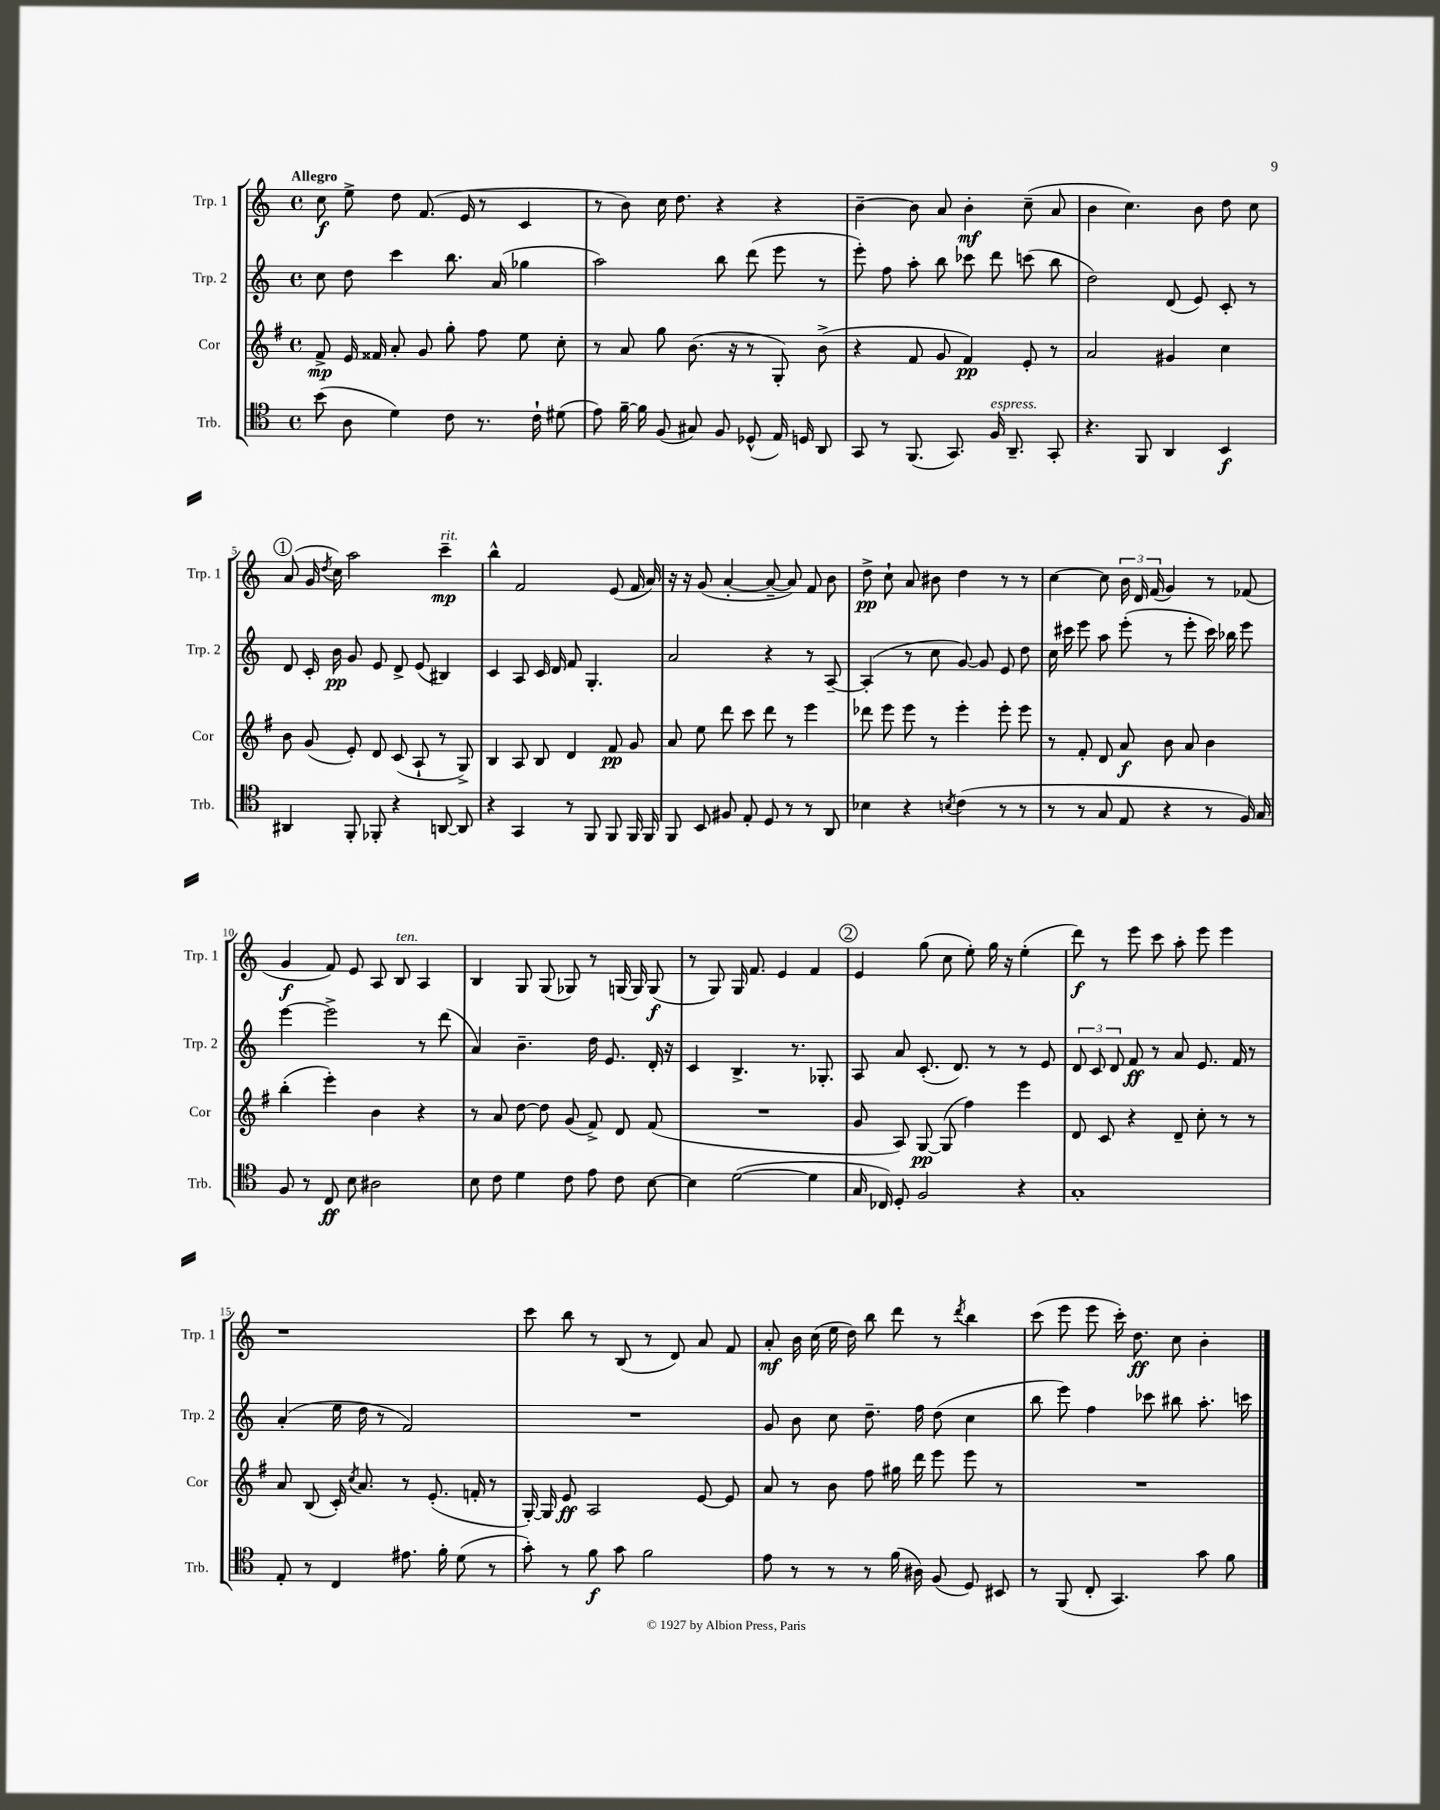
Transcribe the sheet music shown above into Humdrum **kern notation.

**kern	**kern	**kern	**kern
*staff4	*staff3	*staff2	*staff1
*clefC4	*clefG2	*clefG2	*clefG2
*k[]	*k[f#]	*k[]	*k[]
*M4/4	*M4/4	*M4/4	*M4/4
*met(c)	*met(c)	*met(c)	*met(c)
(8b	8f#^	8cc	8cc
8A	16e	8dd	8ee^
.	16f##	.	.
4d)	8a'	4ccc	8dd
.	8g	.	(8.f
8c	8gg'	8.bb	.
.	.	.	16e
8.r	8ff#	.	8r
.	.	(16a	.
.	8ee	4gg-	4c
16c`	.	.	.
(8d#	8cc'	.	.
=	=	=	=
8e)	8r	2aa)	8r
[16f~	8a	.	8b)
16f]	.	.	.
(8F	8gg	.	16cc
.	.	.	8.dd
8G#)	(8.b	.	.
8F	.	8bb	4r
.	16r	.	.
(8D-^^	8r	(8ddd	.
16E)	8G')	8eee	4r
16D	.	.	.
8AA	(8b^	8r	.
=	=	=	=
8GG	4r	8eee')	[4b~
8r	.	8ff	.
(8.FF	8f#	8aa'	8b]
.	8g	8bb	8a
8.GG)	.	.	.
.	4f#)	8ccc-	4b'
16F	.	8ddd	.
8.AA~	.	.	.
.	8e'	(8ccc	(8cc~
8GG'	8r	8bb	8a
=	=	=	=
4.r	2a	2dd)	4b
.	.	.	4.cc)
8FF	.	.	.
4AA	4g#	(8d	.
.	.	8e)	8b
4BB	4cc	8c'	8dd
.	.	8r	8cc
=	=	=	=
4AA#	8b	8d	(8a
.	(8g	16c'	16g
.	.	.	8qdd
.	.	16b	16cc)
8FF'	8e')	8g	2aa
8FF-'	8d	8e	.
4r	(8c	8d^	.
.	8A`	(8e	.
[8AA	8r	4B#)	4ccc~
8AA]	8G^)	.	.
=	=	=	=
4r	4B	4c	4bb^^
4GG	8A	8A	2f
.	8B	16c	.
.	.	16d	.
8r	4d	8f	.
8FF	.	4.G'	.
8FF	8f#	.	(8e
16FF	8g	.	16f
16FF	.	.	16a)
=	=	=	=
8FF	8a	2a	16r
.	.	.	16r
8BB	8ee	.	(8g
8F#	8ddd	.	[4a'
8E'	8ccc	.	.
8D	8ddd	4r	8a~_
8r	8r	.	8a])
8r	4eee	8r	8f
8AA	.	[8A~	8b
=	=	=	=
4B-	8ddd-	(4A']	8dd^
.	8eee	.	8cc`
4r	8eee	8r	8a
.	8r	8cc	8b#
8qB	.	.	.
(4c	4eee'	[8g)	4dd
.	.	8g]	.
8r	8eee'	8e	8r
8r	8eee	8dd	8r
=	=	=	=
8r	8r	16cc	[4cc
.	.	16ccc#	.
8r	8f#'	8eee	.
8G	8d	8aa	8cc]
8E	8a	(8eee'	24b
.	.	.	24d
.	.	.	(24f
4r	8b	8r	4g)
.	8a	8eee'	.
8r	4b	16ccc#)	8r
.	.	16bb-	.
16F)	.	8eee	(8f-
16G	.	.	.
=	=	=	=
8F	(4bb'	[4eee	4g
8r	.	.	.
8C	4eee')	2eee^]	8f)
8B	.	.	8e
2A#	4b	.	8A
.	.	.	8B
.	4r	8r	4A
.	.	(8ddd	.
=	=	=	=
8B	8r	4a)	4B
8c	8a	.	.
4d	[8dd	4.b~	8G
.	8dd]	.	(8G
8c	(8g	.	8G-)
8e	8f#^)	16dd	8r
.	.	8.e	.
8c	8d	.	(16G
.	.	.	16G)
[8B	(8f#	16d'	(8G
.	.	16r	.
=	=	=	=
4B]	1r	4c	8r
.	.	.	8G)
([2d	.	4.B^	16G
.	.	.	8.f
.	.	.	4e
.	.	8.r	.
4d]	.	.	4f
.	.	8.G-'	.
=	=	=	=
16G	8g	8A	4e
16C-)	.	.	.
8D'	8A)	8a	.
2F	[8G	(8.c'	(8gg
.	(8G]	.	8cc
.	.	8.d)	.
.	4ff#)	.	8ee')
.	.	8r	16gg
.	.	.	16r
4r	4eee	8r	(4ee'
.	.	8e	.
=	=	=	=
1G'	8d	12d	8ddd)
.	.	12c	.
.	8c	.	8r
.	.	12d	.
.	4r	8f	8eee
.	.	8r	8ccc
.	8d~	8a	8aa'
.	8cc'	8.e	8eee
.	8r	.	4eee
.	.	16f	.
.	8r	8r	.
=	=	=	=
8E'	8a	(4a'	1r
8r	(8B	.	.
4C	16c')	16ee	.
.	8qcc	.	.
.	8.a	16dd	.
.	.	8r	.
8.e#	8r	2f)	.
.	(8.e'	.	.
16f'	.	.	.
(8d	.	.	.
.	16f'	.	.
8r	8r	.	.
=	=	=	=
8g')	[16G')	1r	8ccc
.	16G]	.	.
8r	8e	.	8bb
8f	2A	.	8r
8g	.	.	(8B
2f	.	.	8r
.	.	.	8d)
.	[8e	.	8a
.	8e]	.	8f
=	=	=	=
8e	8a	8g	8a'
8r	8r	8b	16b
.	.	.	(16cc
8r	8b	8cc	16ee
.	.	.	16dd)
8r	8ff#	8.dd~	8bb
(16f	16gg#	.	8ddd
16A#)	16ddd	16ff	.
(8F	8eee	(8dd	8r
.	.	.	8qddd
8D)	8eee	4cc	4bb
8BB#	8r	.	.
=	=	=	=
8r	1r	8bb	(8ccc
(8FF	.	8eee)	8eee
8C'	.	4ff	8eee
4.GG)	.	.	16ccc')
.	.	.	8.dd
.	.	8ccc-	.
.	.	8bb#	8cc
8g	.	8.aa'	4b'
8f	.	.	.
.	.	16ccc	.
==	==	==	==
*-	*-	*-	*-
